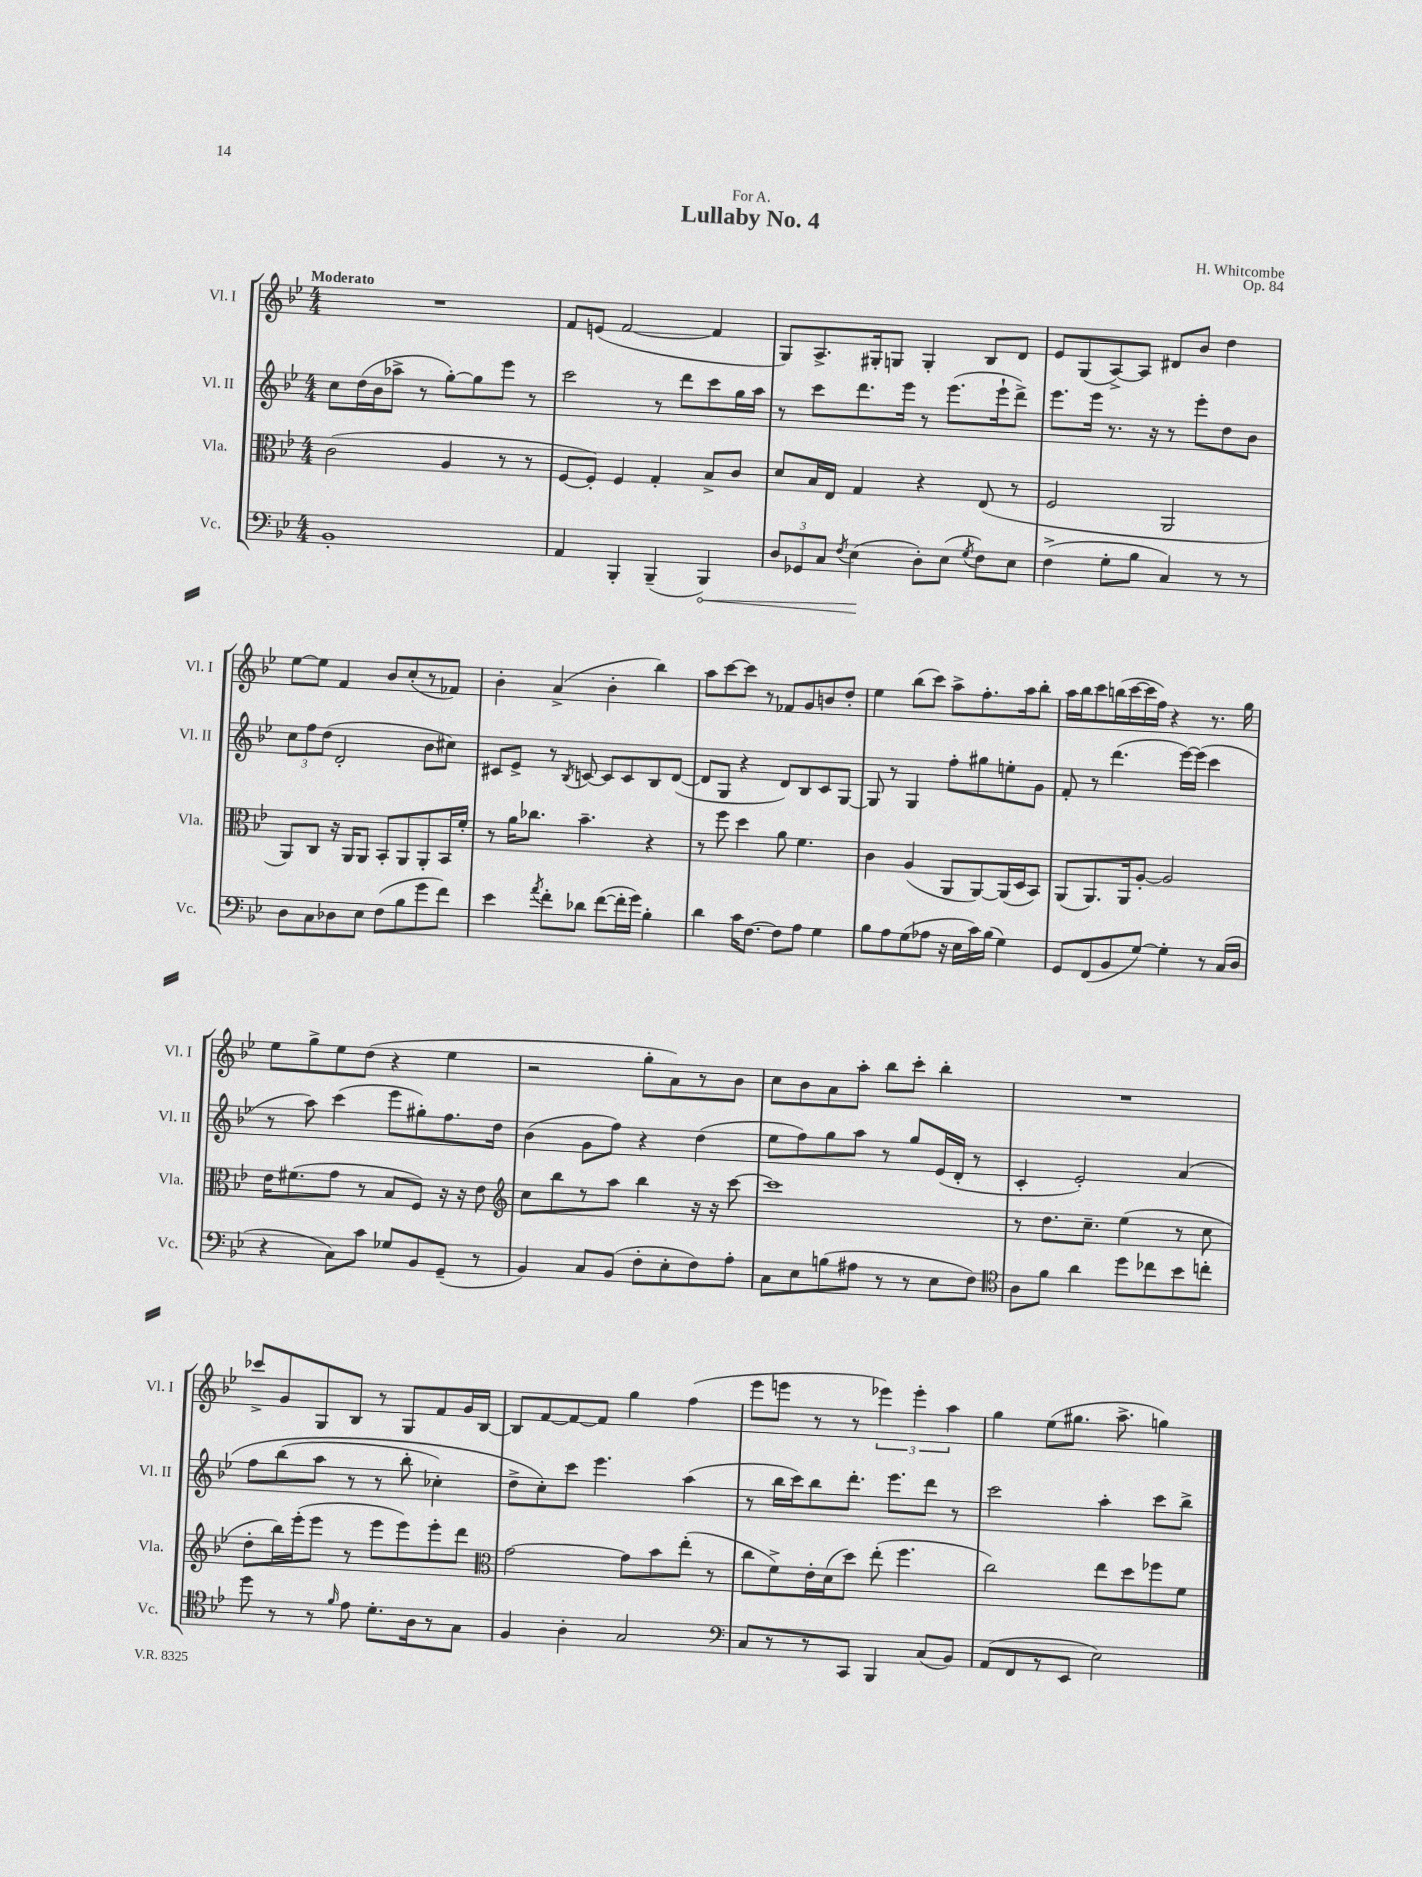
\header { title = "Lullaby No. 4" composer = "H. Whitcombe" dedication = "For A." opus = "Op. 84" }
<<
\new StaffGroup <<
\new Staff = "s0" \with { instrumentName = "Vl. I" shortInstrumentName = "Vl. I" } {
    \clef treble \key bes \major \numericTimeSignature \time 4/4 \tempo "Moderato"
    \autoBeamOff R1 |
    f'8[ e'8]( f'2~ f'4 |
    g8[) a8.-> gis16-. g8] g4-. bes8[ d'8] |
    ees'8[ g8( a8~->) a8] dis'8[ bes'8] d''4 |
    ees''8[~ ees''8] f'4 bes'8[ c''8-.( r8 fes'8]) |
    bes'4-. a'4->( bes'4-. bes''4) |
    a''8[ c'''8~ c'''8] r8 fes'8[ g'8 b'8 d''8]-. |
    ees''4 bes''8[( c'''8]) a''8[-> f''8.-. a''16 bes''8]-. |
    a''16[ bes''16 c'''8 b''16( c'''16~ c'''16 f''16]) r4 r8. g''16 |
    ees''8[ g''8-> ees''8 d''8]( r4 ees''4 |
    r2 g''8[-. a'8) r8 bes'8] |
    c''8[ bes'8 a'8 a''8]-. bes''8[ c'''8]-. bes''4-. |
    R1 |
    ces'''8[-> g'8 g8 bes8] r8 g8[ f'8 g'16 bes16]~ |
    bes8[ f'8~ f'8~ f'8] g''4 f''4( |
    ees'''8[ e'''8] r8 r8 \tuplet 3/2 { ees'''4) ees'''4-. a''4 } |
    g''4 ees''8[( gis''8.] a''8.-> g''4) \bar "|." |
}
\new Staff = "s1" \with { instrumentName = "Vl. II" shortInstrumentName = "Vl. II" } {
    \clef treble \key bes \major \numericTimeSignature \time 4/4
    \autoBeamOff c''8[ d''16( bes'16 aes''8]-> r8 g''8[~-.) g''8 ees'''8] r8 |
    c'''2 r8 d'''8[ c'''8 g''16 a''16] |
    r8 c'''8[ d'''8. ees'''16] r8 ees'''8.[( ees'''16-! d'''8]->) |
    ees'''8.[ ees'''16] r8. r16 r8 ees'''8[-. d''8 bes'8] |
    \tuplet 3/2 { c''8[ f''8 d''8]( } d'2-. bes'8[ cis''8]) |
    cis'8[ ees'8]-> r8 \acciaccatura { bes8 } c'8~ c'8[ c'8 bes8 d'8]~( |
    d'8[ g8] r4 d'8[) bes8 c'8 g8]~ |
    g8 r8 g4 f''8[-. gis''8 e''8-. g'8] |
    f'8-. r8 d'''4.( ees'''16[~) ees'''16]( c'''4 |
    r8 a''8) c'''4( ees'''8[ gis''8-.) f''8. d''16] |
    bes'4( g'8[ f''8]) r4 d''4( |
    ees''8[ f''8) g''8 a''8] r8 g''8[ ees'16( d'16]-. r8 |
    c'4-. ees'2-.) a'4\( |
    f''8[ bes''8( a''8] r8 r8 bes''8-. ces''4-.) |
    d''8[-> c''8-.\) c'''8] ees'''4. a''4( |
    r8 bes''16[ c'''16) bes''8 d'''8.]-. ees'''8.[ d'''8] r8 |
    c'''2 a''4-. c'''8[ bes''8]-> \bar "|." |
}
\new Staff = "s2" \with { instrumentName = "Vla." shortInstrumentName = "Vla." } {
    \clef alto \key bes \major \numericTimeSignature \time 4/4
    \autoBeamOff c'2( a4 r8 r8 |
    f8[~ f8]-.) f4 g4-. bes8[-> c'8] |
    d'8[ bes16 ees16] g4 r4 ees8( r8 |
    f2 a,2 |
    a,8[) c8] r16 a,16[ a,8] bes,8[-. a,8 a,8-. bes,16 f'16]-. |
    r8 a'16[ ces''8.] bes'4.-- r4 |
    r8 f''8 d''4 a'8 f'4. |
    c'4 a4( a,8[ a,8~) a,16( d16 bes,8]) |
    a,8[( a,8.) a,16 a8]~-. a2 |
    ees'16[ fis'8.( g'8] r8 bes8[ f8]) r16 r16 ees'8 |
    \clef treble c''8[ bes''8 r8 a''8] bes''4 r16 r16 c'''8~ |
    c'''1 |
    r8 d''8.[ c''8.]-- ees''4( r8 c''8 |
    d''8[-. bes''16) ees'''16-.( ees'''8] r8 ees'''8[ ees'''8) ees'''8-. d'''8] |
    \clef alto g'2~ g'8[ bes'8 ees''8]-.( r8 |
    c''8[ f'8->) ees'16-. d'16( d''8]) ees''8-.( f''4. |
    c''2) ees''8[ d''8 fes''8 f'8] \bar "|." |
}
\new Staff = "s3" \with { instrumentName = "Vc." shortInstrumentName = "Vc." } {
    \clef bass \key bes \major \numericTimeSignature \time 4/4
    \autoBeamOff bes,1-. |
    a,4 bes,,4-. bes,,4--( \once \override Hairpin.circled-tip = ##t bes,,4\<) |
    \tuplet 3/2 { d8[ ges,8 c8] } \acciaccatura { f8 } ees4\!( d8[-.) ees8]( \acciaccatura { g8 } f8[) ees8] |
    f4->( g8[-. bes8] c4) r8 r8 |
    d8[ c8 des8 ees8] f8[( bes8 g'8 f'8]) |
    ees'4 \acciaccatura { a'8 } f'8[-. des'8] f'8[~( f'16-. g'16]) bes4-. |
    d'4 c'16[ f8.]~ f8[ a8] g4 |
    bes8[ a8 g8( aes8] r16 ees16[ c'16) bes16]( g4) |
    g,8[ f,8( bes,8 g8]~) g4-. r8 c16[( d16] |
    r4 c8[) c'8] ges8[ bes,8 g,8]--( r8 |
    bes,4) c8[ bes,8]( f8[-. ees8-. f8) a8]-. |
    c8[ ees8 b8( ais8] r8 r8 ees8[ f8]) |
    \clef tenor a8[ f'8] a'4 d''8[ ces''8 bes'8 c''8]-. |
    d''8 r8 r8 \grace { f'16 } ees'8 d'8.[-. a16 r8 g8] |
    f4 a4-. g2 |
    \clef bass c8[ r8 r8 c,8] bes,,4 c8[( bes,8]) |
    a,8[( f,8 r8 ees,8] ees2) \bar "|." |
}
>>
>>
\layout { \context { \Score \remove "Bar_number_engraver" } }
